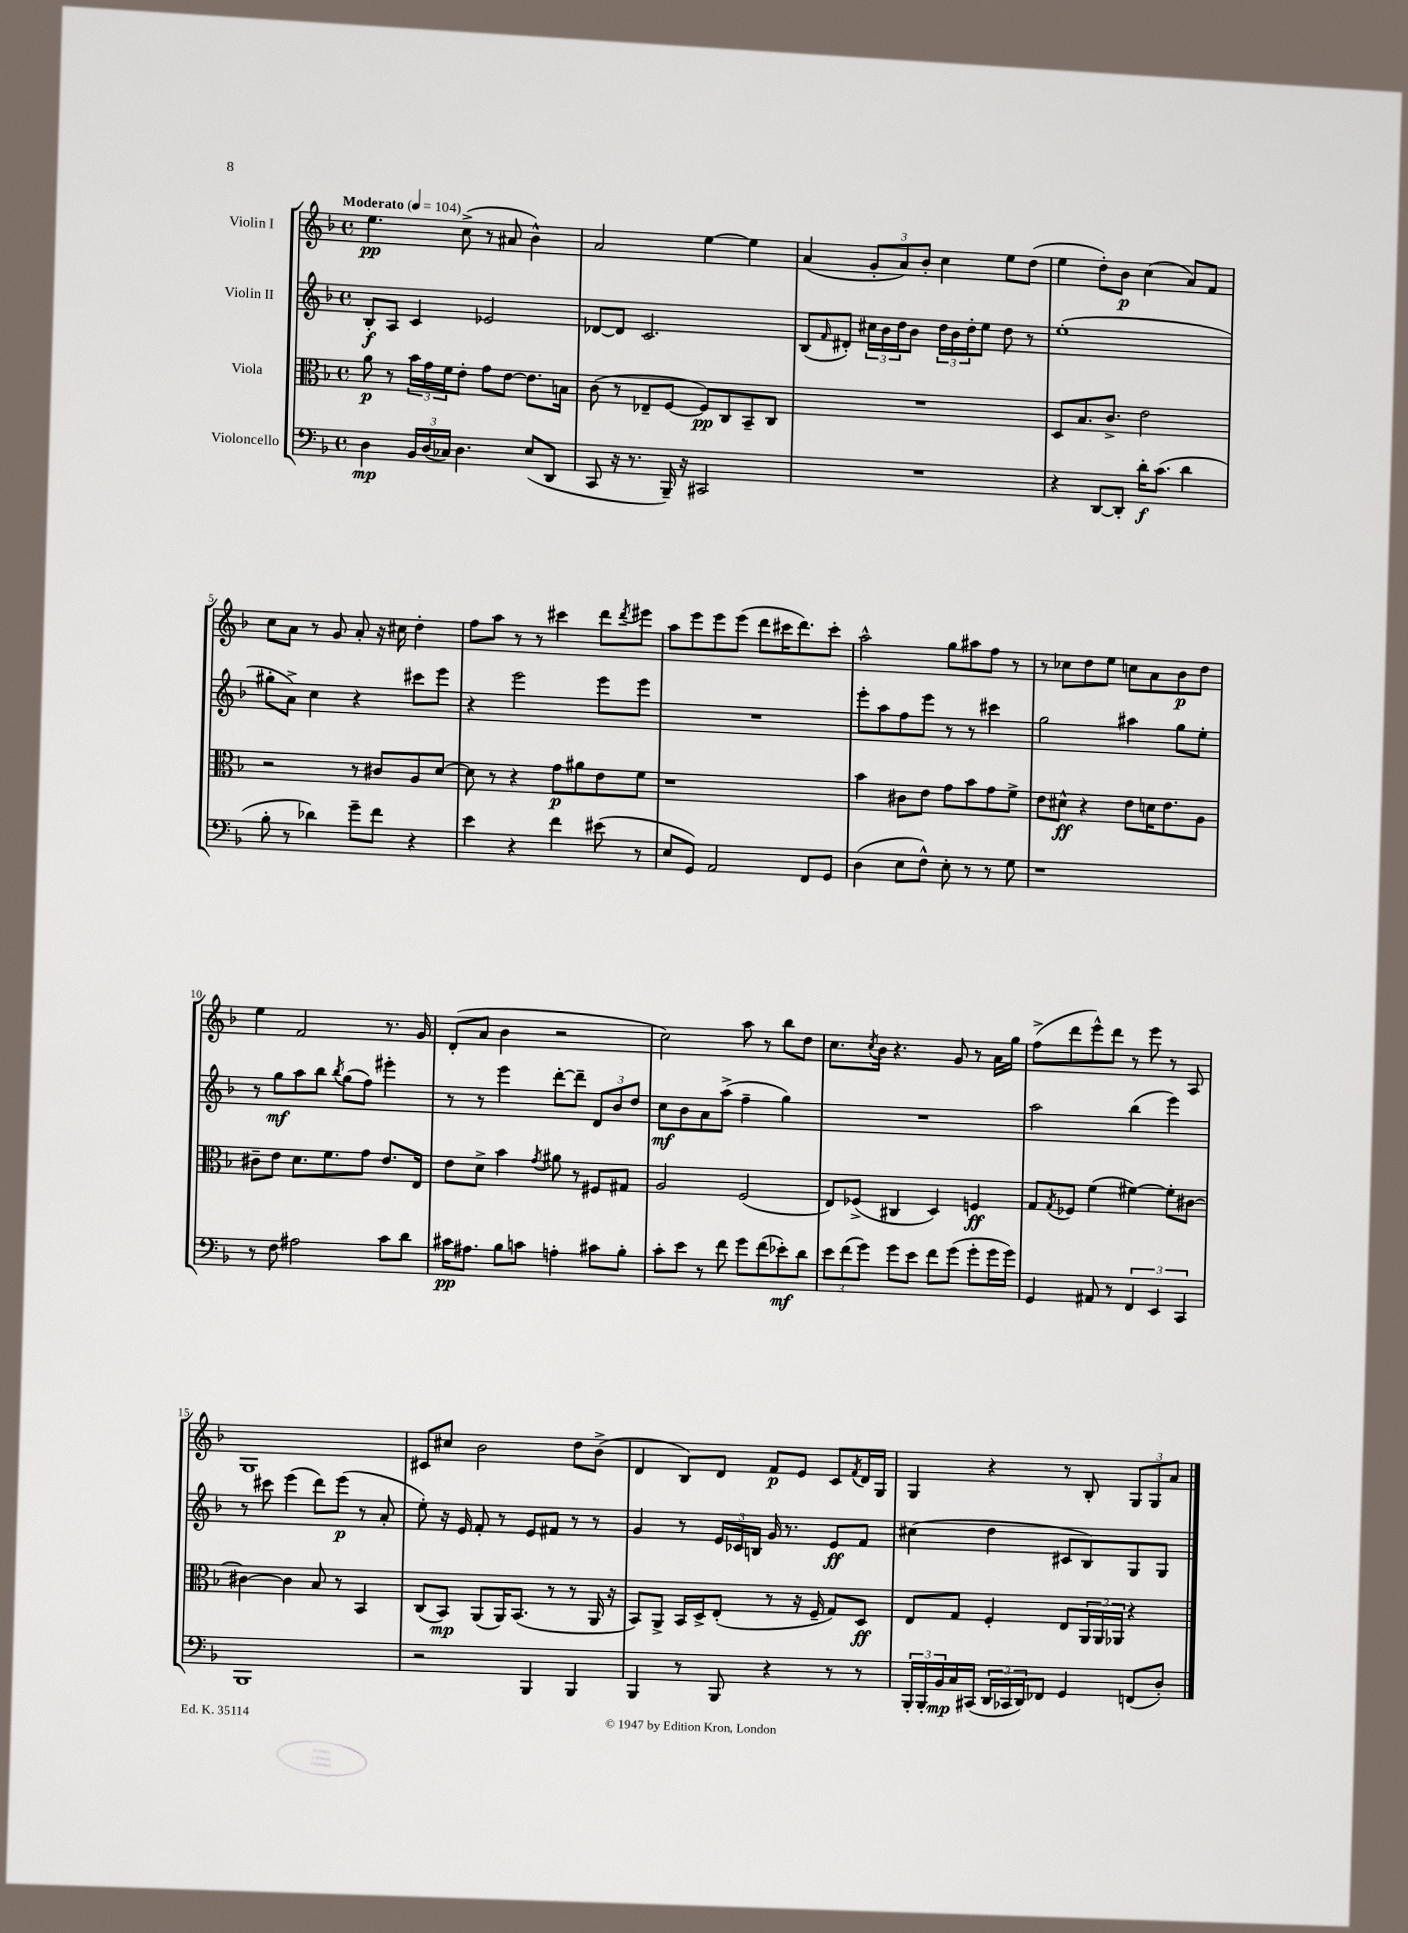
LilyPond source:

<<
\new StaffGroup <<
\new Staff = "s0" \with { instrumentName = "Violin I" } {
    \clef treble \key f \major \defaultTimeSignature \time 4/4 \tempo "Moderato" 4 = 104
    e''4.\pp c''8->( r8 ais'8 bes'4-^) |
    a'2 e''4~ e''4 |
    a'4( \tuplet 3/2 { g'8-. a'8) bes'8-. } c''4 e''8 d''8( |
    e''4 d''8-.) bes'8\p c''4( a'8) f'8 |
    c''8 a'8 r8 g'8 a'8-. r16 cis''16 d''4-. |
    f''8 a''8 r8 r8 cis'''4 d'''8 \acciaccatura { d'''8 } eis'''8 |
    a''8 e'''8 e'''8 e'''8( d'''8 cis'''16 d'''8.) cis'''8-. |
    a''2-^ g''8 ais''8 f''8 r8 |
    r8 ces''8 d''8 e''8 c''8 a'8 bes'8\p d''8 |
    e''4 f'2 r8. g'16 |
    d'8-.( a'8 bes'4 r2 |
    c''2) a''8 r8 bes''8 d''8 |
    c''8. \acciaccatura { c''8 } bes'16 r4. g'8 r8 a'16 g''16 |
    f''8->( d'''8 e'''8-^) d'''8 r8 e'''8 r8 a8 |
    g1 |
    cis'8 cis''8 bes'2 d''8 bes'8->( |
    d'4 bes8) d'8 f'8\p e'8 c'8 \acciaccatura { f'8 } d'16 g16 |
    g4 r4 r8 bes8-. \tuplet 3/2 { g8 g8 a'8 } \bar "|." |
}
\new Staff = "s1" \with { instrumentName = "Violin II" } {
    \clef treble \key f \major \defaultTimeSignature \time 4/4
    bes8-.\f a8 c'4 ees'2 |
    des'8~ des'8 c'2. |
    bes8( \grace { f'16 } dis'8-.) \tuplet 3/2 { cis''16 bes'16 d''16 } bes'8 \tuplet 3/2 { d''16 bes'16 d''16-. } e''8 d''8 r8 |
    e''1-.( |
    gis''8-. a'8->) c''4 r4 cis'''8 e'''8 |
    r4 e'''2 e'''8 e'''8 |
    R1 |
    e'''8-. a''8 f''8 e'''8 r8 r8 cis'''4 |
    g''2 ais''4 g''8 e''8-. |
    r8 g''8\mf a''8 bes''8 \acciaccatura { bes''8 } g''8( f''8) eis'''4-. |
    r8 r8 e'''4 d'''8~-. d'''8-- \tuplet 3/2 { d'8 bes'8 d''8 } |
    c''8\mf bes'8 a'8 a''8->( f''4-- g''4) |
    R1 |
    a''2 bes''4( e'''4) |
    r8 cis'''8 e'''4( d'''8) e'''8\p( r8 a'8-. |
    e''8-.) r16 e'16 f'8-. r8 e'8 fis'8 r8 r8 |
    g'4 r8 \tuplet 3/2 { e'16 ces'16 b16 } g'16 r8. e'8\ff f'8 |
    cis''4( d''4 cis'8 bes8) g8 g8 \bar "|." |
}
\new Staff = "s2" \with { instrumentName = "Viola" } {
    \clef alto \key f \major \defaultTimeSignature \time 4/4
    a'8\p r8 \tuplet 3/2 { bes'16 g'16 f'16 } e'8-. g'8 e'8~ e'8. b16 |
    c'8( r8 ees8-- f8~ f8\pp) c8 bes,8-- c8 |
    R1 |
    d8 bes8. c'8.-> e'2 |
    r2 r8 cis'8 a8 d'8~ |
    d'8 r8 r4 g'8\p ais'8 e'8 f'8 |
    r1 |
    bes'4 cis'8 e'8 g'8 bes'8 g'8 f'8-> |
    e'8 dis'8-^\ff r4 e'8 d'16 e'8. a8 |
    cis'8-- e'8 d'8. f'8. g'8 e'8. e16 |
    e'8 d'8-> bes'4 \acciaccatura { g'8 } ais'8 r8 fis8 gis8 |
    a2 f2( |
    e8) fes8->( cis4 d4) f4\ff |
    g8 \acciaccatura { g8 } fes8 f'4( fis'4~) fis'8-. cis'8~ |
    cis'4~ cis'4 bes8 r8 bes,4 |
    c8( bes,8\mp) a,8( a,16) bes,8.( r8 r8 a,16 r16 |
    bes,8) a,8-> bes,16 d16-> e8-.( r8 r16 f16-- g8) d8\ff |
    e8 g8 f4-. e8 \tuplet 3/2 { a,16 a,16 aes,16 } r4 \bar "|." |
}
\new Staff = "s3" \with { instrumentName = "Violoncello" } {
    \clef bass \key f \major \defaultTimeSignature \time 4/4
    d4\mp \tuplet 3/2 { bes,16 d16( ces16) } d4. e8( d,8 |
    c,8 r16 r8. bes,,16--) r16 cis,2 |
    R1 |
    r4 d,8~ d,8-. d'16-.\f c'8.( d'4 |
    bes8-. r8 des'4) g'8-- f'8 r4 |
    e'4 r4 f'4 eis'8( r8 |
    e8 g,8) a,2 f,8 g,8 |
    d4( e8 f8-^) e8-. r8 r8 g8 |
    r1 |
    r8 f8 ais2 c'8 d'8 |
    cis'16\pp ais8. bes8 c'8 a4-. cis'8 bes8-. |
    c'8-. e'8 r8 f'8 g'8 f'8( ees'8-.\mf) d'8 |
    \tuplet 3/2 { e'8 f'8( g'8) } g'8 e'8 f'8 g'8( g'8-. g'16 g'16) |
    g,4 ais,8 r8 \tuplet 3/2 { f,4 e,4 c,4 } |
    bes,,1 |
    r2 bes,,4 bes,,4 |
    bes,,4 r8 bes,,8 r4 r8 r8 |
    \tuplet 3/2 { bes,,16-. bes,,16-. bes,16\mp } c16 cis,16( \tuplet 3/2 { d,16 ces,16 d,16) } fes,8 g,4 f,8( d8-.) \bar "|." |
}
>>
>>
